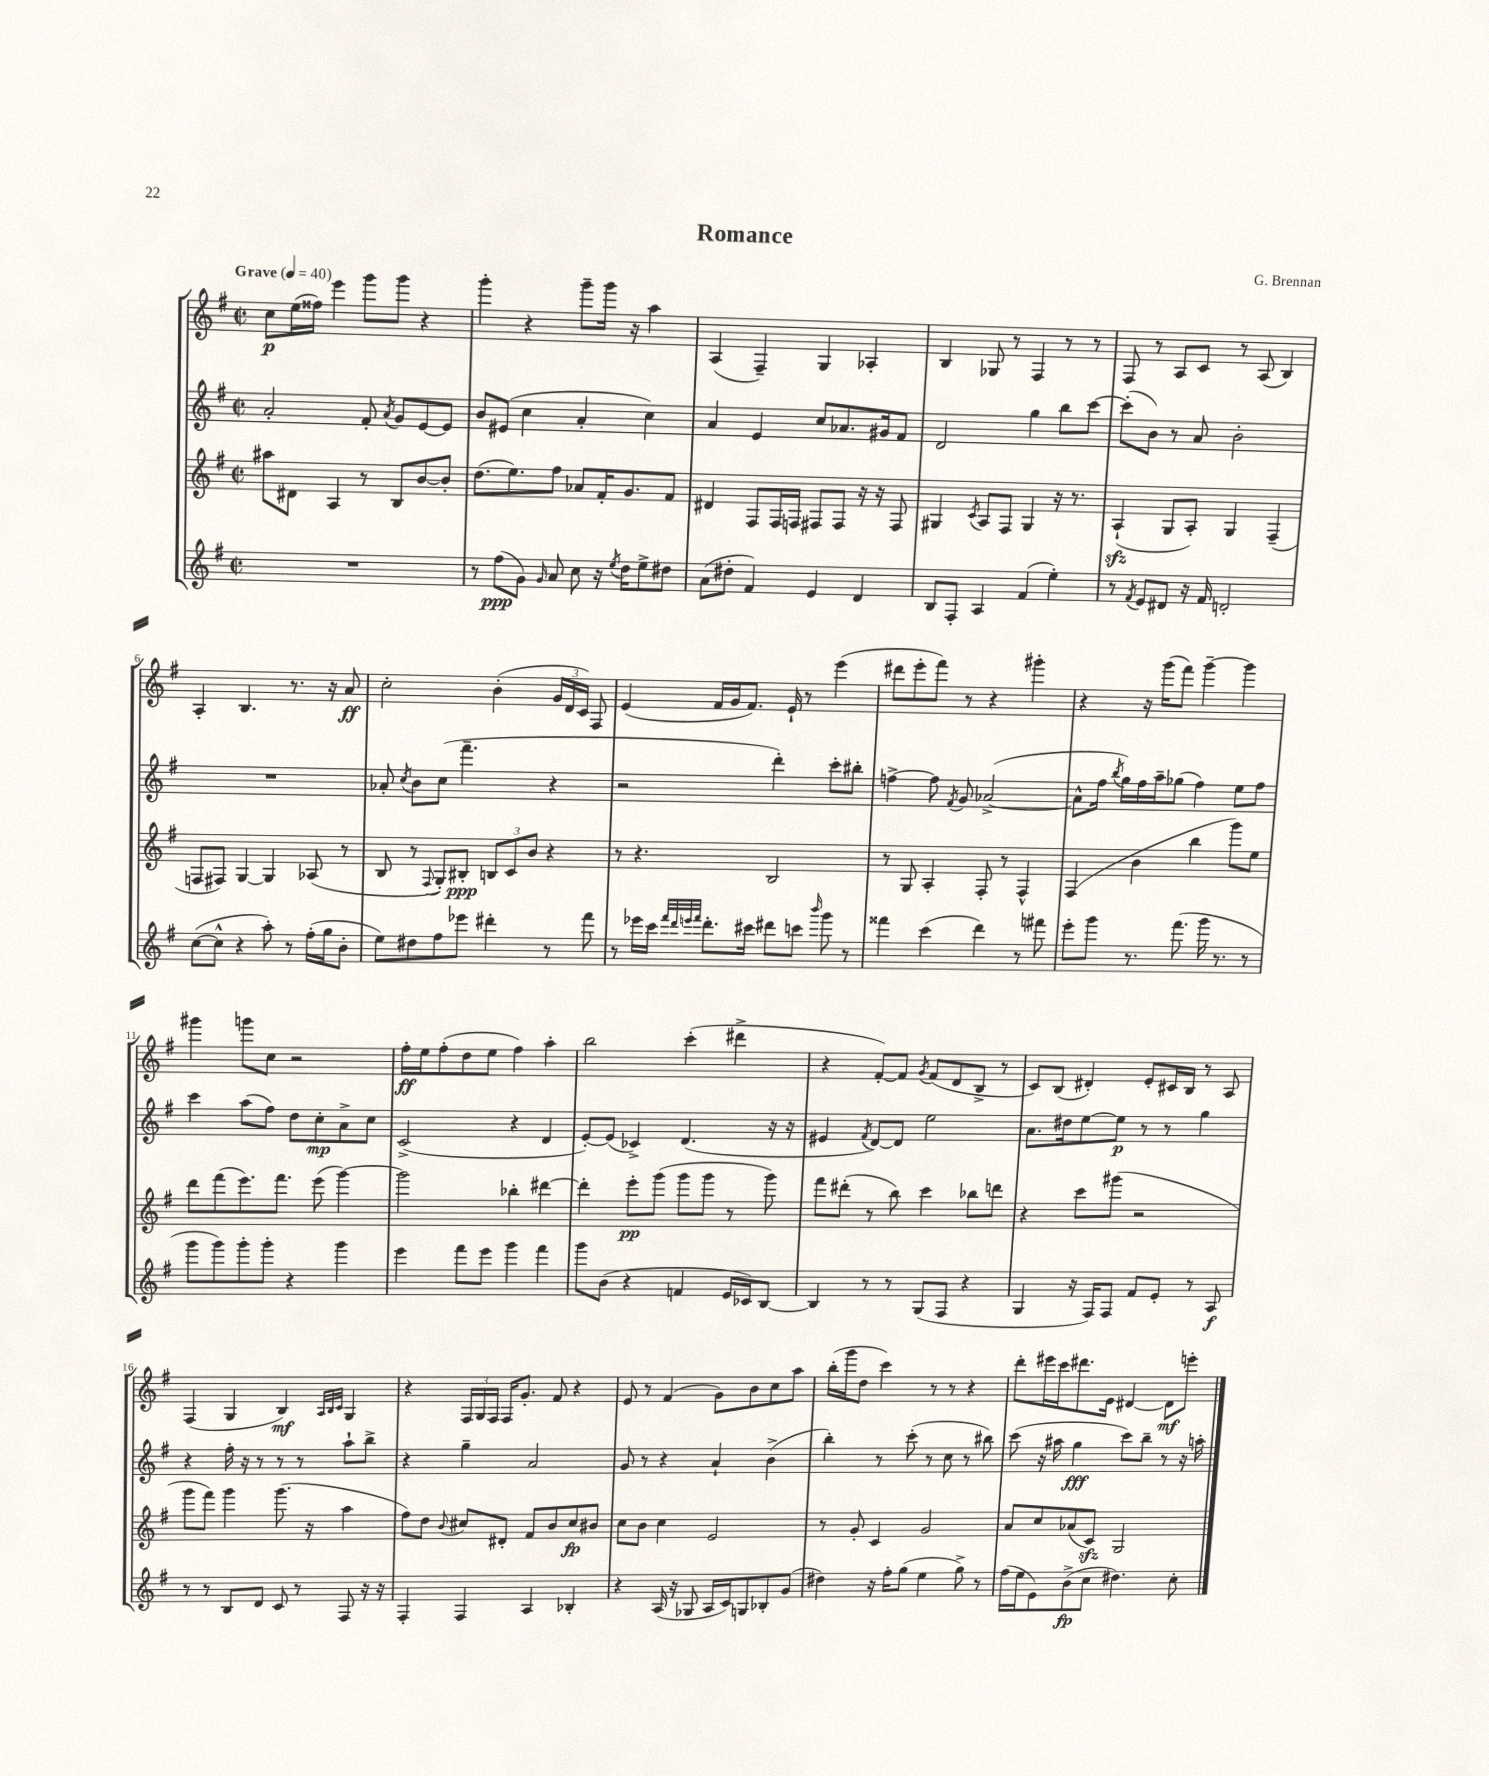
\header { title = "Romance" composer = "G. Brennan" }
<<
\new StaffGroup <<
\new Staff = "s0" {
    \clef treble \key g \major \defaultTimeSignature \time 2/2 \tempo "Grave" 4 = 40
    \autoBeamOff c''8[\p e''16( fisis''16]) e'''4 g'''8[ g'''8] r4 |
    g'''4-. r4 g'''8[-- g'''16] r16 a''4 |
    a4( fis4--) g4 aes4-. |
    b4 ges8 r8 fis4 r8 r8 |
    fis8 r8 a8[ c'8] r8 a8( b4) |
    a4-. b4. r8. r16 a'8\ff |
    c''2-. b'4-.( \tuplet 3/2 { g'16[ d'16 c'16]) } fis8 |
    e'4( fis'16[ g'16 fis'8.]) e'16-! r8 e'''4( |
    dis'''8[ e'''8-. fis'''8]) r8 r4 gis'''4-. |
    r4 r16 g'''16[( fis'''8]) g'''4~-- g'''4 |
    gis'''4 g'''8[ c''8] r2 |
    fis''16[-.\ff e''16 fis''8-.( d''8 e''8] fis''4) a''4-. |
    b''2 c'''4-.( dis'''4-> |
    r4 fis'8[~-.) fis'8] \acciaccatura { g'8 } fis'8[( d'8 b8]-> r8 |
    c'8[) b8]( dis'4-.) e'8[-. cis'16 b16] r8 a8 |
    fis4( g4 b4\mf) \grace { a32[ b32 c'32] } g4 |
    r4 \tuplet 3/2 { fis16[ g16 fis16] } fis16[ g'8.]-. fis'8 r4 |
    e'8 r8 fis'4( g'8[) b'8 c''8 a''8] |
    b''16[-.( g'''16 d''8] c'''4) r8 r8 r4 |
    d'''8[-. eis'''16 c'''16 dis'''8. e'16] dis'4~ dis'8[\mf e'''8]-. \bar "|." |
}
\new Staff = "s1" {
    \clef treble \key g \major \defaultTimeSignature \time 2/2
    \autoBeamOff a'2-. fis'8-. \acciaccatura { a'8 } g'8[ e'8~ e'8] |
    b'8[ eis'8]( c''4 a'4-. c''4) |
    a'4 e'4 c''8[ aes'8. gis'16 fis'8] |
    d'2 g''4 b''8[ c'''8]~ |
    c'''8[-.( b'8]) r8 a'8 b'2-. |
    R1 |
    aes'8-. \acciaccatura { c''8 } b'8[ c''8]( fis'''4.-- r4 |
    r2 d'''4-.) c'''8[-. bis''8]-. |
    f''4~-> f''8 \acciaccatura { fis'8 } g'8 aes'2~->( |
    aes'8[-^ fis''16] \acciaccatura { b''8 } g''16[) fis''16 a''16-- ges''8]( fis''4) e''8[ fis''8] |
    c'''4 a''8[( fis''8]) d''8[ c''8-.\mp a'8-> c''8] |
    c'2->( r4 d'4 |
    e'8[~-.) e'8]( ces'4->) d'4.( r16 r16 |
    eis'4 \acciaccatura { fis'8 } d'8[~) d'8] e''2 |
    a'8.[ dis''16 e''8~ e''8]\p r8 r8 g''4 |
    r4 fis''16-. r16 r8 r8 r8 a''8[-! b''8]-> |
    r4 g''4-- a'2 |
    g'8 r8 r4 a'4-! b'4->( |
    b''4-.) r8 c'''8-.( r8 c''8 r8 bis''8) |
    c'''8( r16 ais''16 g''4\fff c'''8[) b''8]-- r8 r16 a''16-. \bar "|." |
}
\new Staff = "s2" {
    \clef treble \key g \major \defaultTimeSignature \time 2/2
    \autoBeamOff ais''8[ dis'8] a4 r8 b8[ b'8~ b'8]-. |
    d''8.[( e''8.) fis''8] aes'8[ fis'16-. g'8. fis'8] |
    dis'4 fis8[ fis16 f16] fis8[ fis8] r16 r16 fis8 |
    gis4 \acciaccatura { c'8 } a8[ fis8] gis4 r16 r8. |
    a4-!\sfz( g8[ a8]-.) g4 fis4--( |
    f8[ fis8]) g4~ g4 aes8( r8 |
    b8 r8 \appoggiatura { fis8 } g8[-.) bis8]-.\ppp \tuplet 3/2 { b8[ c'8 b'8] } r4 |
    r8 r4. b2 |
    r8 g8 a4-. fis8-. r8 fis4-^ |
    fis4( b'4 b''4 g'''8[) e''8] |
    d'''8[ fis'''8( e'''8.) fis'''8.] e'''8( g'''4~) |
    g'''2 bes''4-. dis'''4~ |
    dis'''4-. e'''8[-.\pp g'''8]( g'''8[ g'''8] r8 g'''8) |
    fis'''8[ dis'''8]-.( r8 b''8) c'''4 bes''8[ d'''8] |
    r4 c'''8[ gis'''8]( r2 |
    g'''8[ fis'''8]) g'''4 g'''8.( r16 a''4 |
    fis''8[) d''8] \appoggiatura { b'8 } cis''8[ dis'8]-. fis'8[ b'8 cis''8\fp bis'8] |
    c''8[ b'8] c''4 e'2 |
    r8 g'8-. c'4 g'2 |
    a'8[ c''8 aes'8( c'8]\sfz) g2 \bar "|." |
}
\new Staff = "s3" {
    \clef treble \key g \major \defaultTimeSignature \time 2/2
    \autoBeamOff R1 |
    r8 fis''8[\ppp( g'8]) \grace { g'16 } a'8 c''8 r16 \acciaccatura { e''8 } d''16[ e''8-> dis''8] |
    a'8[( dis''8]-. fis'4) e'4 d'4 |
    b8[ fis8]-. a4 fis'4( e''4-.) |
    r8 \acciaccatura { fis'8 } e'8[ dis'8] r16 fis'16 d'2-. |
    c''8[~( c''8]-^ r4 a''8-.) r8 fis''16[-.( g''16 b'8]-. |
    e''8[) dis''8 fis''8 ees'''8] dis'''4-. r8 fis'''8 |
    r8 ees'''16[ c'''16] \grace { fis'''32[ d'''32 e'''32 fis'''32] } d'''8.[-. cis'''16] dis'''8[ c'''8] \grace { b'''16 } g'''8 r8 |
    fisis'''4 c'''4( d'''4) r8 fis'''8 |
    e'''8[-. g'''8] r8. fis'''8.( g'''16 r8. r8 |
    g'''8[ g'''8) g'''8-. g'''8]-. r4 g'''4 |
    e'''4 fis'''8[ e'''8] g'''4 fis'''4 |
    g'''8[ b'8]( r4 f'4 e'16[ ces'16) b8]~ |
    b4 r8 r8 g8[( fis8] r4 |
    g4 r16 fis16[) fis8] fis'8[ e'8]-. r8 a8\f |
    r8 r8 b8[ d'8] c'8 r8 fis8 r16 r16 |
    fis4-. fis4 a4 bes4-. |
    r4 a16( r16 ges8 a16[ c'16) g8 bes8-. g'8]( |
    dis''4) r16 fis''16[-. g''8]( e''4 g''8->) r8 |
    fis''16[( e''16 e'8) b'8->\fp( c''8] dis''4.) c''8-. \bar "|." |
}
>>
>>
